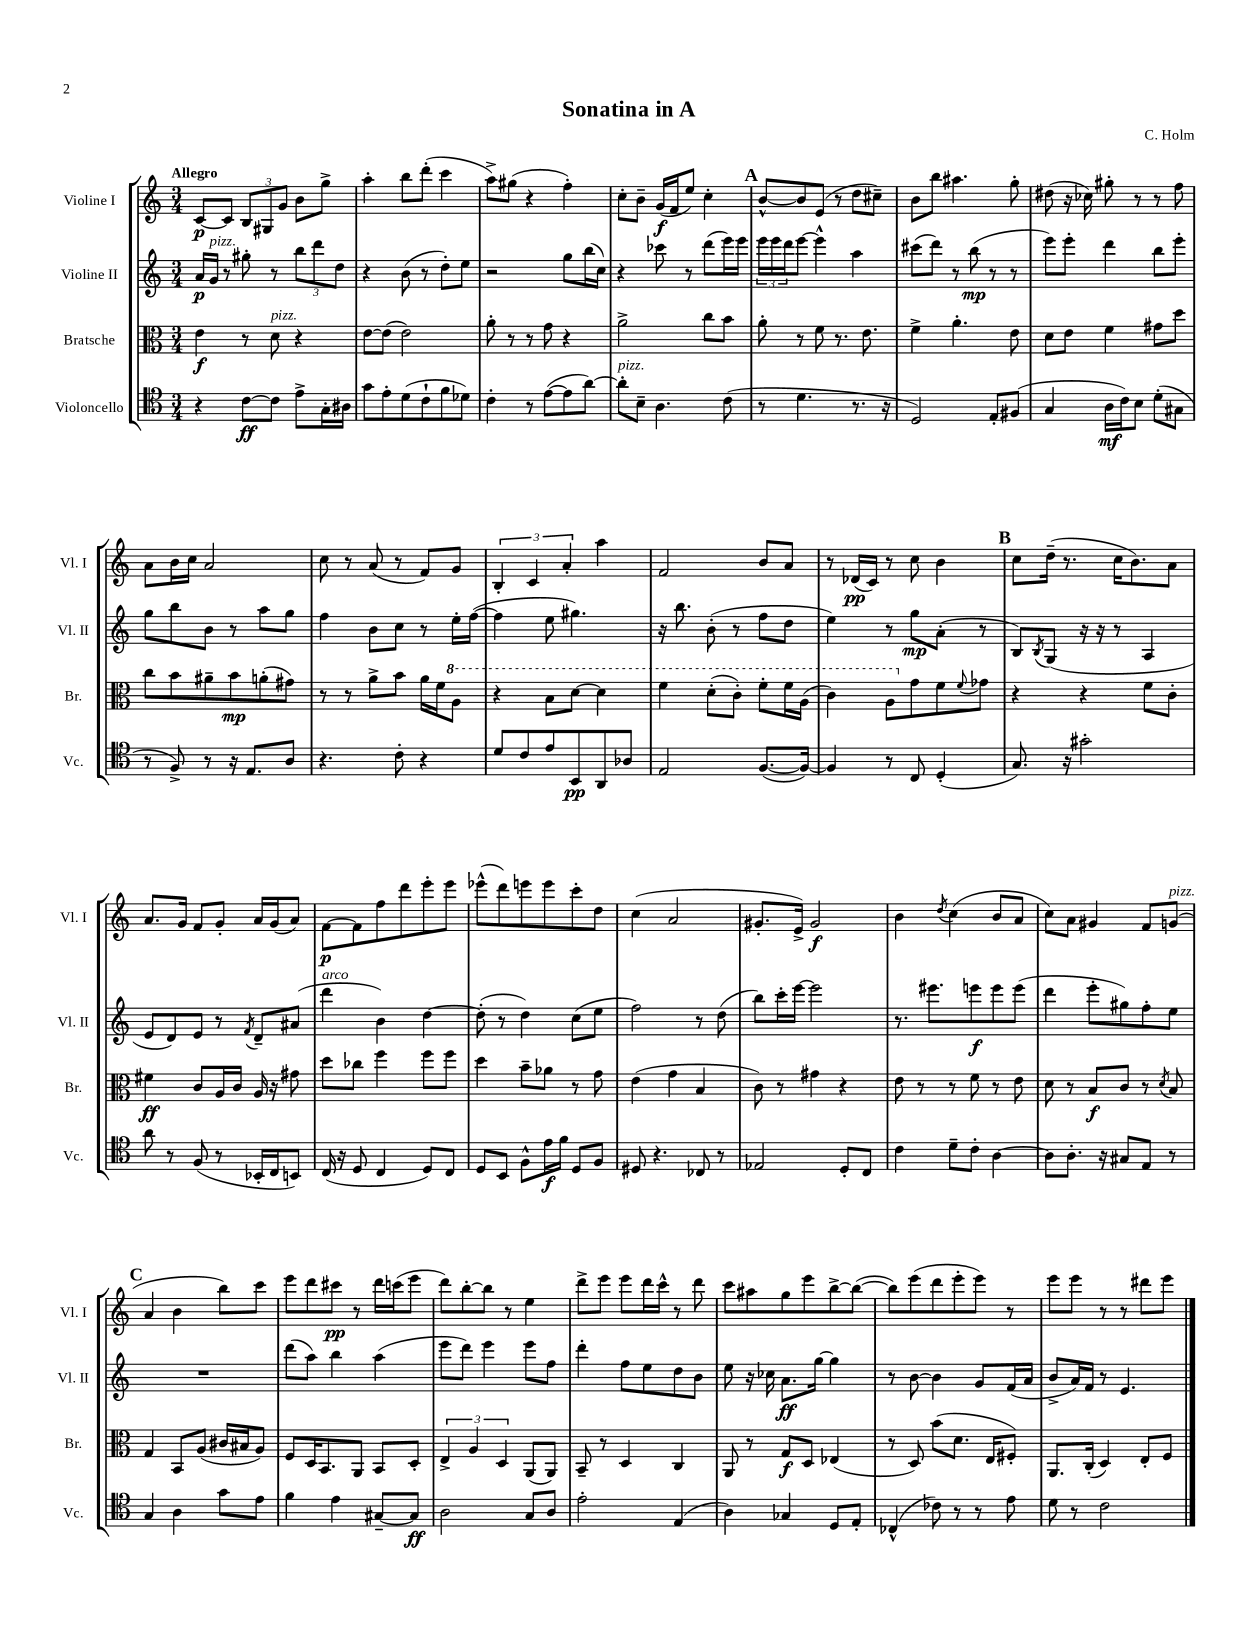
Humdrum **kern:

**kern	**dynam	**kern	**dynam	**kern	**dynam	**kern	**dynam
*part4	*part4	*part3	*part3	*part2	*part2	*part1	*part1
*staff4	*staff4	*staff3	*staff3	*staff2	*staff2	*staff1	*staff1
*I"Violoncello	*	*I"Bratsche	*	*I"Violine II	*	*I"Violine I	*
*I'Vc.	*	*I'Br.	*	*I'Vl. II	*	*I'Vl. I	*
*clefC4	*	*clefC3	*	*clefG2	*	*clefG2	*
*k[]	*	*k[]	*	*k[]	*	*k[]	*
*M3/4	*	*M3/4	*	*M3/4	*	*M3/4	*
=1	=1	=1	=1	=1	=1	=1	=1
!	!	!	!	!	!	!LO:TX:a:B:t=Allegro	!
4r	.	4e\	f	16a/LL	p	[8c/L	p
!	!	!	!	!LO:TX:a:i:t=pizz.	!	!	!
.	.	.	.	16g/JJ	.	.	.
.	.	.	.	8r	.	8c/J]	.
[8c\L	ff	8r	.	8gg#X'\	.	12B/L	.
.	.	.	.	.	.	12G#X/	.
!	!	!LO:TX:a:i:t=pizz.	!	!	!	!	!
8c\J]	.	8d\	.	8r	.	.	.
.	.	.	.	.	.	12g/J	.
8e^\L	.	4r	.	12bb\L	.	8b\L	.
.	.	.	.	12ddd\	.	.	.
16G'\L	.	.	.	.	.	8gg^\J	.
.	.	.	.	12dd\J	.	.	.
16A#X\JJ	.	.	.	.	.	.	.
=2	=2	=2	=2	=2	=2	=2	=2
8g\L	.	[8e\L	.	4r	.	4aa'\	.
8e'\	.	(8e\J]	.	.	.	.	.
(8d\	.	2e\)	.	(8b\	.	8bb\L	.
8c`\	.	.	.	8r	.	(8ddd'\J	.
8f\	.	.	.	8dd'\L)	.	4ccc\	.
8d-X\J)	.	.	.	8ee\J	.	.	.
=3	=3	=3	=3	=3	=3	=3	=3
4c'\	.	8a'\	.	2r	.	8aa^\L)	.
.	.	8r	.	.	.	(8gg#X\J	.
8r	.	8r	.	.	.	4r	.
([8e\L	.	8g\	.	.	.	.	.
8e\]	.	4r	.	8gg\L	.	4ff'\)	.
[8a\J)	.	.	.	(16bb\L	.	.	.
.	.	.	.	16cc\JJ)	.	.	.
=4	=4	=4	=4	=4	=4	=4	=4
!LO:TX:a:i:t=pizz.	!	!	!	!	!	!	!
8a'\L]	.	2a^\	.	4r	.	8cc'\L	.
8B~\J	.	.	.	.	.	8b~\J	.
4.A\	.	.	.	8ccc-X\	.	(16g/LL	f
.	.	.	.	.	.	16f/J	.
.	.	.	.	8r	.	8ee/J)	.
.	.	8cc\L	.	(8ddd\L	.	4cc'\	.
(8c\	.	8b\J	.	16eee\L)	.	.	.
.	.	.	.	16eee\JJ	.	.	.
!!LO:REH:place=s1:t=A
=5	=5	=5	=5	=5	=5	=5	=5
8r	.	8a'\	.	24eee\LL	.	[8b^^/L	.
.	.	.	.	24eee\	.	.	.
.	.	.	.	24ddd\J	.	.	.
4.d\	.	8r	.	[8eee\J	.	8b/]	.
.	.	8f\	.	4eee^^\]	.	(8e/J	.
.	.	8.r	.	.	.	8r	.
8.r	.	.	.	4aa\	.	8dd\L	.
.	.	8.e\	.	.	.	.	.
.	.	.	.	.	.	8cc#X~\J)	.
16r	.	.	.	.	.	.	.
=6	=6	=6	=6	=6	=6	=6	=6
2D/)	.	4f^\	.	(8ccc#X\L	.	8b\L	.
.	.	.	.	8ddd\J)	.	8bb\J	.
.	.	4.a'\	.	8r	.	4.aa#X\	.
.	.	.	.	(8bb\	mp	.	.
8E'/L	.	.	.	8r	.	.	.
(8F#X/J	.	8e\	.	8r	.	8gg'\	.
=7	=7	=7	=7	=7	=7	=7	=7
4G/	.	8d\L	.	8eee\L)	.	(8dd#X\	.
.	.	8e\J	.	8eee'\J	.	16r	.
.	.	.	.	.	.	16cc-X\)	.
16A\LL	mf	4f\	.	4ddd\	.	8gg#X'\	.
16c\J)	.	.	.	.	.	.	.
8B\J	.	.	.	.	.	8r	.
(8d'\L	.	8g#X\L	.	8bb\L	.	8r	.
8G#X\J	.	8dd\J	.	8eee'\J	.	8ff\	.
!!LO:LB:g=z
=8	=8	=8	=8	=8	=8	=8	=8
8r	.	8cc\L	.	8gg\L	.	8a\L	.
8F^/)	.	8b\	.	8bb\	.	16b\L	.
.	.	.	.	.	.	16cc\JJ	.
8r	.	8a#X~\	.	8b\J	.	2a/	.
16r	.	8b\	mp	8r	.	.	.
8.E/L	.	.	.	.	.	.	.
.	.	(8an'\	.	8aa\L	.	.	.
8A/J	.	8g#X\J)	.	8gg\J	.	.	.
=9	=9	=9	=9	=9	=9	=9	=9
4.r	.	8r	.	4ff\	.	8cc\	.
.	.	8r	.	.	.	8r	.
.	.	8a^\L	.	8b\L	.	(8a/	.
8c'\	.	8b\J	.	8cc\J	.	8r	.
4r	.	16a\LL	.	8r	.	8f/L)	.
.	.	16f\J	.	.	.	.	.
*	*	*8va	*	*	*	*	*
.	.	8a\J	.	16ee'\LL	.	8g/J	.
.	.	.	.	([16ff\JJ	.	.	.
=10	=10	=10	=10	=10	=10	=10	=10
8d/L	.	4r	.	4ff\]	.	6B'/	.
8c/	.	.	.	.	.	.	.
.	.	.	.	.	.	6c/	.
8e/	.	8b\L	.	8ee\	.	.	.
.	.	.	.	.	.	6a'/	.
8BB/	pp	[8dd\J	.	4.gg#X\)	.	.	.
8AA/	.	4dd\]	.	.	.	4aa\	.
8A-X/J	.	.	.	.	.	.	.
=11	=11	=11	=11	=11	=11	=11	=11
2E/	.	4ff\	.	16r	.	2f/	.
.	.	.	.	8.bb\	.	.	.
.	.	(8dd'\L	.	(8b'\	.	.	.
.	.	8cc'\J)	.	8r	.	.	.
([8.F/L	.	8ff'\L	.	8ff\L	.	8b/L	.
.	.	16ff\L	.	8dd\J	.	8a/J	.
16F/Jk_)	.	(16a\JJ	.	.	.	.	.
=12	=12	=12	=12	=12	=12	=12	=12
4F/]	.	4cc\)	.	4ee\)	.	8r	.
.	.	.	.	.	.	(16d-X/LL	pp
.	.	.	.	.	.	16c/JJ)	.
8r	.	8a\L	.	8r	.	8r	.
*	*	*X8va	*	*	*	*	*
8C/	.	8g\	.	8gg\L	mp	8cc\	.
(4D'/	.	8f\	.	(8a'\J	.	4b\	.
.	.	8qqf/	.	.	.	.	.
.	.	8g-X\J	.	8r	.	.	.
!!LO:REH:place=s1:t=B
=13	=13	=13	=13	=13	=13	=13	=13
8.G/)	.	4r	.	8B/L)	.	8cc\L	.
.	.	.	.	8qB/	.	.	.
.	.	.	.	(8G/J	.	(16dd~\Jk	.
16r	.	.	.	.	.	8.r	.
2g#X'\	.	4r	.	16r	.	.	.
.	.	.	.	16r	.	.	.
.	.	.	.	8r	.	16cc\KL	.
.	.	.	.	.	.	8.b\)	.
.	.	8f\L	.	4A/	.	.	.
.	.	8c'\J	.	.	.	8a\J	.
!!LO:LB:g=z
=14	=14	=14	=14	=14	=14	=14	=14
8a\	.	4f#X\	ff	8e/L	.	8.a/L	.
8r	.	.	.	8d/)	.	.	.
.	.	.	.	.	.	16g/Jk	.
(8F/	.	8c/L	.	8e/J	.	8f/L	.
8r	.	16A/L	.	8r	.	8g'/J	.
.	.	16c/JJ	.	.	.	.	.
.	.	.	.	8qf/	.	.	.
16BB-X'/LL	.	16A/	.	8d~/L	.	16a/LL	.
16C/J	.	16r	.	.	.	(16g/J	.
8BBn/J)	.	8g#X\	.	(8a#X/J	.	8a/J)	.
=15	=15	=15	=15	=15	=15	=15	=15
!	!	!	!	!LO:TX:a:i:t=arco	!	!	!
(16C/	.	8dd\L	.	4ddd\	.	[8f\L	p
16r	.	.	.	.	.	.	.
8D/	.	8cc-X\J	.	.	.	8f\]	.
4C/	.	4ff\	.	4b\)	.	8ff\	.
.	.	.	.	.	.	8ddd\	.
8D/L)	.	8ff\L	.	[4dd\	.	8eee'\	.
8C/J	.	8ff\J	.	.	.	8eee\J	.
=16	=16	=16	=16	=16	=16	=16	=16
8D/L	.	4dd\	.	(8dd'\]	.	(8eee-X^^\L	.
8BB/J	.	.	.	8r	.	8ddd\)	.
8F^^\L	.	8b~\L	.	4dd\)	.	8eeen\	.
16e\L	f	8a-X\J	.	.	.	8eee\	.
16f\JJ	.	.	.	.	.	.	.
8D/L	.	8r	.	(8cc\L	.	8ccc'\	.
8F/J	.	8g\	.	8ee\J	.	8dd\J	.
=17	=17	=17	=17	=17	=17	=17	=17
8D#X/	.	(4e\	.	2ff\)	.	(4cc\	.
4.r	.	.	.	.	.	.	.
.	.	4g\	.	.	.	2a/	.
8C-X/	.	4B/	.	8r	.	.	.
8r	.	.	.	(8dd\	.	.	.
=18	=18	=18	=18	=18	=18	=18	=18
2E-X/	.	8c\)	.	8bb\L)	.	8.g#X'/L	.
.	.	8r	.	16ccc'\L	.	.	.
.	.	.	.	[16eee\JJ	.	16e^/Jk)	.
.	.	4g#X\	.	2eee\]	.	2g#/	f
8D'/L	.	4r	.	.	.	.	.
8C/J	.	.	.	.	.	.	.
=19	=19	=19	=19	=19	=19	=19	=19
4c\	.	8e\	.	8.r	.	4b\	.
.	.	8r	.	.	.	.	.
.	.	.	.	8.eee#X\L	.	.	.
.	.	.	.	.	.	8qdd/	.
8d~\L	.	8r	.	.	.	(4cc\	.
8c'\J	.	8f\	.	8eeen\	f	.	.
[4A\	.	8r	.	8eee\	.	8b/L	.
.	.	8e\	.	(8eee\J	.	8a/J	.
=20	=20	=20	=20	=20	=20	=20	=20
8A\L]	.	8d\	.	4ddd\	.	8cc\L)	.
8.A'\J	.	8r	.	.	.	8a\J	.
.	.	8B/L	f	8eee'\L	.	4g#X/	.
16r	.	.	.	.	.	.	.
8G#X/L	.	8c/J	.	8gg#X\)	.	.	.
8E/J	.	8r	.	8ff'\	.	8f/L	.
.	.	8qd/	.	.	.	.	.
!	!	!	!	!	!	!LO:TX:a:i:t=pizz.	!
8r	.	8B/	.	8ee\J	.	(8gn/J	.
!!LO:LB:g=z
!!LO:REH:place=s1:t=C
=21	=21	=21	=21	=21	=21	=21	=21
4G/	.	4G/	.	2.r	.	4a/	.
4A\	.	8BB/L	.	.	.	4b\	.
.	.	(8A/J	.	.	.	.	.
8g\L	.	16c#X/LL	.	.	.	8bb\L)	.
.	.	16B#X/J	.	.	.	.	.
8e\J	.	8A/J)	.	.	.	8ccc\J	.
=22	=22	=22	=22	=22	=22	=22	=22
4f\	.	8F/L	.	(8ddd\L	.	8eee\L	.
.	.	16D/K	.	8aa\J)	.	8ddd\	.
.	.	8.BB/	.	.	.	.	.
4e\	.	.	.	4bb\	.	8ccc#X\J	pp
.	.	8AA/J	.	.	.	8r	.
[8G#X~/L	.	8BB/L	.	(4aa\	.	16ddd\LL	.
.	.	.	.	.	.	(16cccn\J	.
8G#/J]	ff	8D'/J	.	.	.	8eee\J	.
=23	=23	=23	=23	=23	=23	=23	=23
2A\	.	6E^/	.	8eee\L	.	8ddd\L)	.
.	.	.	.	8ddd\J)	.	[8bb'\	.
.	.	6A/	.	.	.	.	.
.	.	.	.	4eee\	.	8bb\J]	.
.	.	6D/	.	.	.	.	.
.	.	.	.	.	.	8r	.
8G/L	.	(8AA/L	.	8eee\L	.	4ee\	.
8A/J	.	8AA/J)	.	8ff\J	.	.	.
=24	=24	=24	=24	=24	=24	=24	=24
2e'\	.	8BB~/	.	4ddd'\	.	8ddd^\L	.
.	.	8r	.	.	.	8eee\J	.
.	.	4D/	.	8ff\L	.	8eee\L	.
.	.	.	.	8ee\	.	16ddd\L	.
.	.	.	.	.	.	16ccc^^\JJ	.
(4E/	.	4C/	.	8dd\	.	8r	.
.	.	.	.	8b\J	.	8ddd\	.
=25	=25	=25	=25	=25	=25	=25	=25
4A\)	.	8AA/	.	8ee\	.	8ccc\L	.
.	.	8r	.	16r	.	8aa#X\	.
.	.	.	.	16cc-X\	.	.	.
4G-X/	.	8G/L	f	8.a\L	ff	8gg\	.
.	.	8D/J	.	.	.	8eee\	.
.	.	.	.	[16gg\Jk	.	.	.
8D/L	.	(4E-X/	.	4gg\]	.	[8bb^\	.
8E'/J	.	.	.	.	.	(8bb\J_	.
=26	=26	=26	=26	=26	=26	=26	=26
(4C-X^^/	.	8r	.	8r	.	8bb\L])	.
.	.	8D/)	.	[8b\	.	(8eee\	.
8c-X\)	.	(8b\L	.	4b\]	.	8ddd\	.
8r	.	8.d\J	.	.	.	8eee'\	.
8r	.	.	.	8g/L	.	8eee\J)	.
.	.	16E/KL	.	.	.	.	.
8e\	.	8F#X'/J)	.	(16f/L	.	8r	.
.	.	.	.	16a/JJ	.	.	.
=27	=27	=27	=27	=27	=27	=27	=27
8d\	.	8.AA/L	.	8b^/L	.	8eee\L	.
8r	.	.	.	16a/L)	.	8eee\J	.
.	.	(16C'/Jk	.	16f/JJ	.	.	.
2c\	.	4D/)	.	8r	.	8r	.
.	.	.	.	4.e/	.	8r	.
.	.	8E'/L	.	.	.	8ddd#X\L	.
.	.	8F/J	.	.	.	8eee\J	.
==	==	==	==	==	==	==	==
*-	*-	*-	*-	*-	*-	*-	*-
